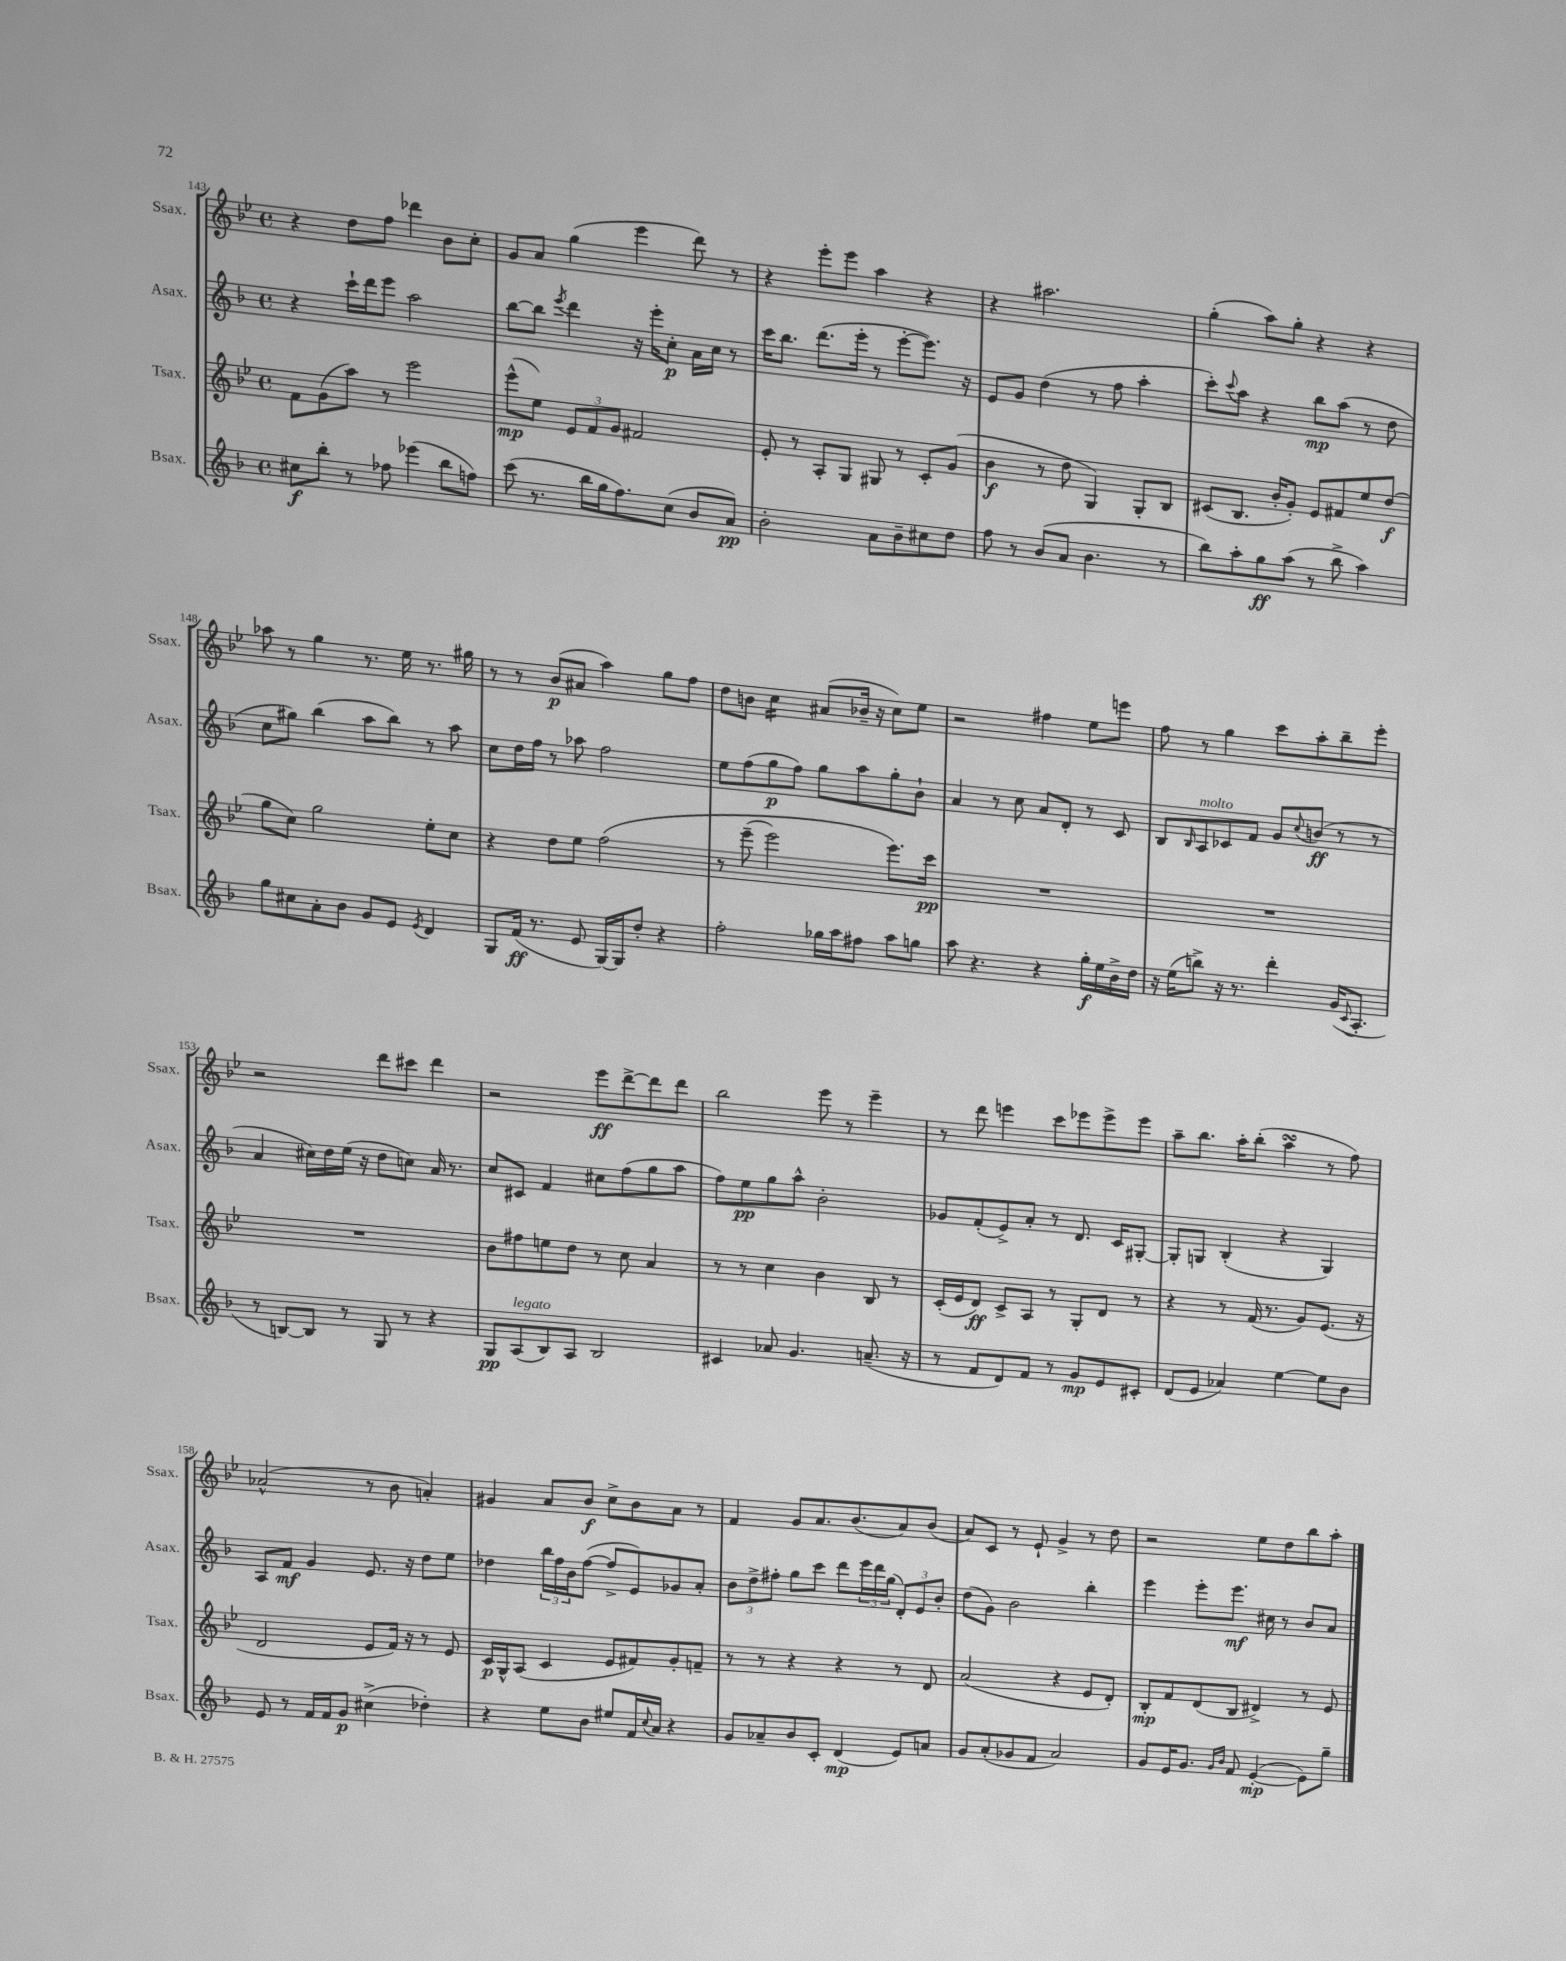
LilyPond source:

<<
\new StaffGroup <<
\new Staff = "s0" \with { instrumentName = "Ssax." shortInstrumentName = "Ssax." } {
    \clef treble \key bes \major \defaultTimeSignature \time 4/4
    r4 d''8 f''8 des'''4 bes'8 c''8-. |
    g'8 a'8 g''4( ees'''4 d'''8) r8 |
    r4 ees'''8-. ees'''8 a''4 r4 |
    r4 ais''2. |
    g''4-.( a''8) g''8-. r4 r4 |
    aes''8 r8 g''4 r8. ees''16 r8. gis''16 |
    r8 r8 bes'8\p( ais'8 a''4) g''8 f''8 |
    d''8 b'8 c''4:16 ais'8( bes'16-- r16 c''8) ees''8 |
    r2 fis''4 ees''8 e'''8 |
    f''8 r8 g''4 c'''8 a''8-. bes''8-- ees'''8-. |
    r2 d'''8 cis'''8 d'''4 |
    r2 ees'''8\ff d'''8~-> d'''8 d'''8 |
    bes''2 ees'''8 r8 ees'''4-- |
    r8 d'''8 e'''4 c'''8 ees'''8 ees'''8-> ees'''8 |
    a''8-- bes''8. a''16-. bes''8-.( a''4\turn r8 f''8) |
    aes'2-^( r8 bes'8 a'4-.) |
    gis'4 a'8 bes'8\f c''8-> bes'8 a'8 r8 |
    f'4 g'8 a'8. bes'8.( a'8) bes'8( |
    a'8) c'8 r8 ees'8-! g'4-> r8 d''8 |
    r2 ees''8 d''8 bes''8 a''8-. \bar "|." |
}
\new Staff = "s1" \with { instrumentName = "Asax." shortInstrumentName = "Asax." } {
    \clef treble \key f \major \defaultTimeSignature \time 4/4
    r4 c'''16-! d'''16 e'''8 a''2 |
    bes''8~ bes''8 \acciaccatura { e'''8 } d'''4 r16 e'''16-. c''8-.\p a'16 c''16 r8 |
    c'''16 bes''8. d'''8.( e'''16-. r8 e'''8~-. e'''8.) r16 |
    e'8 g'8 d''4( r8 f''8 a''4-. |
    c'''8-.) \appoggiatura { c'''8 } a''8 r4 bes''8\mp a''8( r8 d''8 |
    c''8 gis''8) bes''4( a''8 bes''8) r8 a''8 |
    c''8 d''16 f''16 r8 aes''8 f''2 |
    e''8 f''8( g''8\p f''8) g''8 a''8 g''8-. bes'8-! |
    a'4 r8 c''8 a'8 d'8-. r8 c'8 |
    bes8 \grace { bes16 } a8^\markup { \italic "molto" } ces'8 f'8 g'8 \appoggiatura { c''8 } b'8\ff( r8 r8 |
    a'4 cis''16) d''16 e''16( r16 d''8 c''8) a'16 r8. |
    c''8 cis'8 f'4 cis''8 f''8( g''8 a''8 |
    f''8) e''8\pp g''8 a''8-^ bes'2-. |
    ges'8 f'8-.( e'8->) a'8-. r8 d'8. c'16 gis8~-. |
    gis8-. g8 bes4-.( r4 g4) |
    a8 f'8\mf g'4 e'8. r16 d''8 e''8 |
    des''4 \tuplet 3/2 { bes''16 f''16 bes'16 } f''8~( f''8-> e'8) ges'8 a'8-. |
    \tuplet 3/2 { bes'8 d''8-> fis''8-. } g''8 c'''8 d'''8 \tuplet 3/2 { e'''16 d'''16 g''16( } \tuplet 3/2 { d'8-.) e'8 bes'8-. } |
    d''8( g'8) bes'2 bes''4-. |
    e'''4 e'''8-. e'''8.\mf cis''16 r8 bes'8 a'8 \bar "|." |
}
\new Staff = "s2" \with { instrumentName = "Tsax." shortInstrumentName = "Tsax." } {
    \clef treble \key bes \major \defaultTimeSignature \time 4/4
    f'8 g'8( a''8) r8 ees'''2 |
    ees'''8-^\mp( ees''8) \tuplet 3/2 { ees'8 f'8 g'8 } fis'2 |
    ees'8-. r8 a8-. g8 gis8 r8 c'8-. g'8( |
    bes'4\f r8 d''8 g4) g8-. bes8 |
    cis'8( bes8. bes'16-. g'8-.) ees'8 fis'8 ees''8 d''8\f( |
    g''8 c''8) g''2 ees''8-. c''8 |
    r4 d''8 ees''8 f''2\( |
    r8 ees'''8--( ees'''2) ees'''8.\) c'''16\pp |
    R1 |
    R1 |
    R1 |
    bes'8 fis''8 e''8 d''8 r8 c''8 a'4 |
    r8 r8 c''4 bes'4 bes8 r8 |
    c'16-.( ees'16 d'8\ff) c'8-> a8 r8 g8-. d'8 r8 |
    r4 r8 f'16( r8. g'8) ees'8.( r16 |
    d'2 ees'8 f'16) r16 r8 ees'8 |
    c'16\p g16-^ a8( c'4 ees'8 fis'8) g'8-. f'8-- |
    r8 r8 r4 r4 r8 d'8 |
    a'2( r4 ees'8 d'8-.) |
    bes8-.\mp f'8 d'8( bes8 dis'4->) r8 ees'8 \bar "|." |
}
\new Staff = "s3" \with { instrumentName = "Bsax." shortInstrumentName = "Bsax." } {
    \clef treble \key f \major \defaultTimeSignature \time 4/4
    cis''8\f bes''8-. r8 fes''8 ees'''4( bes''8 f''8) |
    c'''8( r8. bes''16 g''16 f''8.) c''8( bes'8 a'8\pp) |
    bes'2-. a'8 bes'8-- cis''8 d''8 |
    f''8 r8 bes'8( a'8 bes'4. r8 |
    bes''8) a''8-. g''8\ff a''8( r8 bes''8-> a''4) |
    g''8 cis''8 a'8-. bes'8 g'8 e'8 \acciaccatura { e'8 } d'4 |
    g8 f'16\ff( r8. e'8 g16~) g16 d''8-. r4 |
    f''2-. ges''16 a''16 fis''8 a''8 g''8 |
    a''8 r4. r4 g''16-.\f e''16 bes'16-> d''16 |
    r16 e''16( b''8->) r16 r8. d'''4-. g'16( \appoggiatura { c'8 } a8.-. |
    r8 b8~) b8 r8 g8 r8 r4 |
    g8\pp a8^\markup { \italic "legato" }( bes8) a8 bes2 |
    cis'4 aes'8 g'4. a'8.--( r16 |
    r8 f'8 d'8) f'8 r8 g'8\mp e'8 cis'8-. |
    d'8( e'8 aes'4) e''4~ e''8 bes'8 |
    e'8 r8 f'16 f'16 g'8\p cis''4->( des''4-.) |
    r4 e''8 bes'8 eis''8 f'16 \appoggiatura { c''8 } a'16 r4 |
    g'8 aes'8-- bes'8 c'8-. d'4\mp( e'8) a'8 |
    g'8 a'8-.( ges'8 f'8 a'2) |
    g'8 e'16 g'8. \grace { g'16 bes'16 } f'8 e'4~-.\mp( e'8) g''8-- \bar "|." |
}
>>
>>
\layout { \context { \Score currentBarNumber = #143 } }
